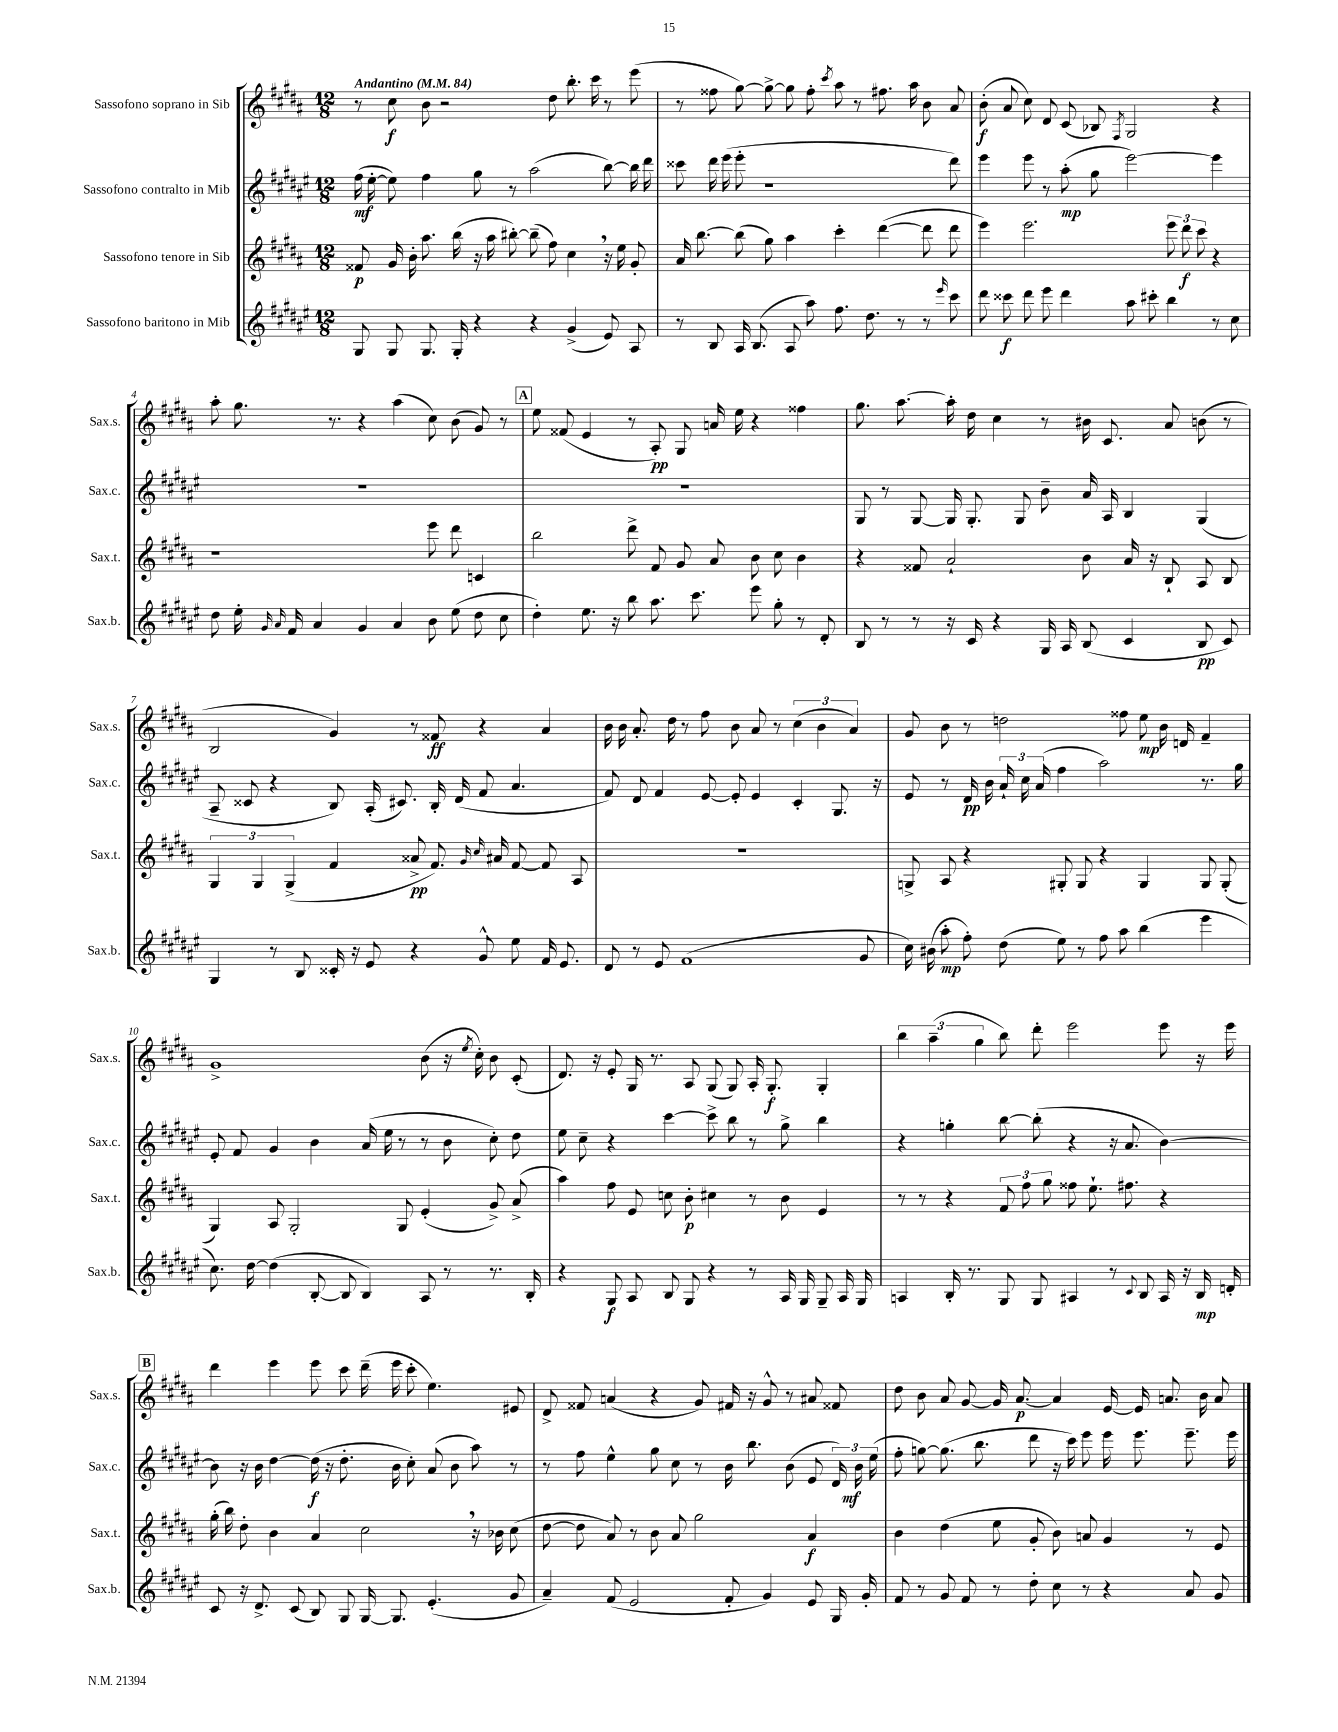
<<
\new StaffGroup <<
\new Staff = "s0" \with { instrumentName = "Sassofono soprano in Sib" shortInstrumentName = "Sax.s." } {
    \clef treble \key b \major \numericTimeSignature \time 12/8 \tempo "Andantino" 4 = 84
    \autoBeamOff r8 cis''8\f b'8 r2 dis''8 b''8.-. cis'''16 r8 e'''8( |
    r8 fisis''8 gis''8~) gis''8~-> gis''8 fisis''8-. \acciaccatura { cis'''8 } ais''8 r8 fis''8. ais''16 b'8 ais'8 |
    b'8-.\f( ais'8 cis''8) dis'8 cis'8( bes8) \acciaccatura { fis8 } gis2 r4 |
    ais''8-. gis''8. r8. r4 ais''4( cis''8) b'8( gis'8) r8 |
    \mark \markup { \box "A" } e''8 fisis'8( e'4 r8 ais8-.\pp) gis8 a'16 e''16 r4 fisis''4 |
    gis''8. ais''8.~ ais''16-. dis''16 cis''4 r8 bis'16 cis'8. ais'8 b'8( r8 |
    b2 gis'4) r8 fisis'8\ff r4 ais'4 |
    b'16 b'16 ais'8.-. dis''16 r8 fis''8 b'8 ais'8 r8 \tuplet 3/2 { cis''4( b'4 ais'4) } |
    gis'8 b'8 r8 d''2 fisis''8 e''8\mp b'16 d'16 fis'4-- |
    gis'1-> b'8( r16 \acciaccatura { e''8 } cis''16-.) b'8 cis'8-.( |
    dis'8.) r16 e'8-. gis16 r8. ais8 gis8( gis8) ais16-. gis8.-.\f gis4-. |
    \tuplet 3/2 { b''4 ais''4--( gis''4 } b''8) dis'''8-. e'''2 e'''8 r16 e'''16 |
    \mark \markup { \box "B" } dis'''4 e'''4 e'''8 cis'''8 dis'''16--( e'''16 cis'''8-. e''4.) eis'8 |
    dis'8-> fisis'8 a'4( r4 gis'8) fis'16 r16 gis'8-^ r8 ais'8 fisis'8 |
    dis''8 b'8 ais'8 gis'8~ gis'16 ais'8.~\p ais'4 e'16~ e'16 a'8. b'16 a'8 \bar "|." |
}
\new Staff = "s1" \with { instrumentName = "Sassofono contralto in Mib" shortInstrumentName = "Sax.c." } {
    \clef treble \key fis \major \numericTimeSignature \time 12/8
    \autoBeamOff fis''16\mf( eis''16~-. eis''8) fis''4 gis''8 r8 ais''2( b''8~) b''16 dis'''16 |
    cisis'''8 dis'''16 eis'''16( eis'''8-. r1 dis'''8) |
    eis'''4 eis'''8 r8 ais''8-.\mp( gis''8 eis'''2~) eis'''4 |
    R1. |
    \mark \markup { \box "A" } R1. |
    gis8 r8 gis8~ gis16 gis8.-. gis8 b'8-- ais'16 ais16 b4 gis4( |
    ais8-- cisis'8 r4 b8) ais16-.( cis'8.) b16-. dis'16( fis'8 ais'4. |
    fis'8) dis'8 fis'4 eis'8~ eis'8-. eis'4 cis'4-. gis8. r16 |
    eis'8 r8 dis'16\pp b'16 \tuplet 3/2 { ais'16-! cis''16 ais'16( } fis''4 ais''2) r8. gis''16 |
    eis'8-. fis'8 gis'4 b'4 ais'16( eis''16 r8 r8 b'8 cis''8-.) dis''8 |
    eis''8 cis''8-- r4 cis'''4~ cis'''8-> b''8 r8 gis''8-> b''4 |
    r4 g''4-. b''8~ b''8-.( r4 r16 ais'8. b'4~) |
    \mark \markup { \box "B" } b'8 r16 b'16 dis''4~ dis''16\f( r16 dis''8.-. b'16 cis''8-.) ais'8( b'8 ais''8) r8 |
    r8 fis''8 eis''4-^ gis''8 cis''8 r8 b'16 b''8. b'8( eis'8 \tuplet 3/2 { dis'16) b'16\mf eis''16( } |
    fis''8-. g''8~) g''8.( b''8. dis'''8 r16 cis'''16) eis'''8 eis'''16 eis'''8. eis'''8.-- eis'''16 \bar "|." |
}
\new Staff = "s2" \with { instrumentName = "Sassofono tenore in Sib" shortInstrumentName = "Sax.t." } {
    \clef treble \key b \major \numericTimeSignature \time 12/8
    \autoBeamOff fisis'8\p gis'16 b'16-. ais''8. b''16( r16 ais''16 bis''8~-.) bis''8--( fis''8) cis''4 \breathe r16 e''16 gis'8-. |
    ais'16 b''8.~ b''8( gis''8) ais''4 cis'''4-. dis'''4~( dis'''8 dis'''8 |
    e'''4) e'''2. \tuplet 3/2 { e'''8 dis'''8\f cis'''8 } r4 |
    r1 e'''8 dis'''8 c'4 |
    \mark \markup { \box "A" } b''2 dis'''8-> fis'8 gis'8 ais'8 b'8 cis''8 b'4 |
    r4 fisis'8 ais'2-! b'8 ais'16 r16 b8-! ais8 b8 |
    \tuplet 3/2 { gis4 gis4 gis4->( } fis'4 aisis'8->\pp fis'8.) \grace { gis'16 cis''16 } ais'16 fis'8~ fis'8 ais8 |
    R1. |
    g8-> ais8 r4 gis8-. gis8 r4 gis4 gis8 gis8-.( |
    gis4) ais8 gis2-. gis8 e'4-.( gis'8->) ais'8->( |
    ais''4) fis''8 e'8 c''8 b'8-.\p cis''4 r8 b'8 e'4 |
    r8 r8 r4 \tuplet 3/2 { fis'8 fis''8 gis''8 } fisis''8 e''8.-! fis''8. r4 |
    \mark \markup { \box "B" } gis''16-.( b''16) dis''8-. b'4 ais'4 cis''2 \breathe r16 bes'16 cis''8( |
    dis''8~ dis''8 ais'8) r8 b'8 ais'8 gis''2 ais'4\f |
    b'4 dis''4( e''8 gis'8-. b'8) a'8 gis'4 r8 e'8 \bar "|." |
}
\new Staff = "s3" \with { instrumentName = "Sassofono baritono in Mib" shortInstrumentName = "Sax.b." } {
    \clef treble \key fis \major \numericTimeSignature \time 12/8
    \autoBeamOff gis8 gis8 gis8. gis16-. r4 r4 gis'4->( eis'8) ais8 |
    r8 b8 ais16 b8.( ais8 ais''8) fis''8. dis''8. r8 r8 \grace { eis'''16 } cis'''8 |
    dis'''8 cisis'''8\f dis'''8 eis'''8 dis'''4 ais''8 cis'''8-. b''4 r8 cis''8 |
    dis''8 eis''16-. \grace { gis'16 ais'16 } fis'16 ais'4 gis'4 ais'4 b'8 eis''8( dis''8 cis''8 |
    \mark \markup { \box "A" } dis''4-.) eis''8. r16 b''8 ais''8. cis'''8. eis'''8 gis''8-. r8 dis'8-. |
    b8 r8 r8 r16 cis'16 r4 gis16 ais16 b8( cis'4 b8\pp cis'8) |
    gis4 r8 b8 cisis'16-. r16 eis'8 r4 gis'8-^ eis''8 fis'16 eis'8. |
    dis'8 r8 eis'8 fis'1( gis'8 |
    cis''16) bis'16( ais''8-.\mp fis''8-.) dis''8( eis''8) r8 fis''8 ais''8 b''4( eis'''4 |
    cis''8.) dis''16~ dis''4( b8~-. b8 b4) ais8 r8 r8. b16-. |
    r4 gis8\f ais8 b8 gis8 r4 r8 ais16 gis16 gis8-- ais16 gis16 |
    a4 b16-. r8. gis8 gis8 ais4 r8 \appoggiatura { cis'8 } b8 ais16 r16 b16\mp d'16-. |
    \mark \markup { \box "B" } cis'8 r16 dis'8.-> cis'8( b8) gis8 gis16~ gis8. eis'4.-.( gis'8 |
    ais'4--) fis'8( eis'2 fis'8-. gis'4) eis'8 gis16 gis'16-. |
    fis'8 r8 gis'8 fis'8 r8 dis''8-. cis''8 r8 r4 ais'8 gis'8 \bar "|." |
}
>>
>>
